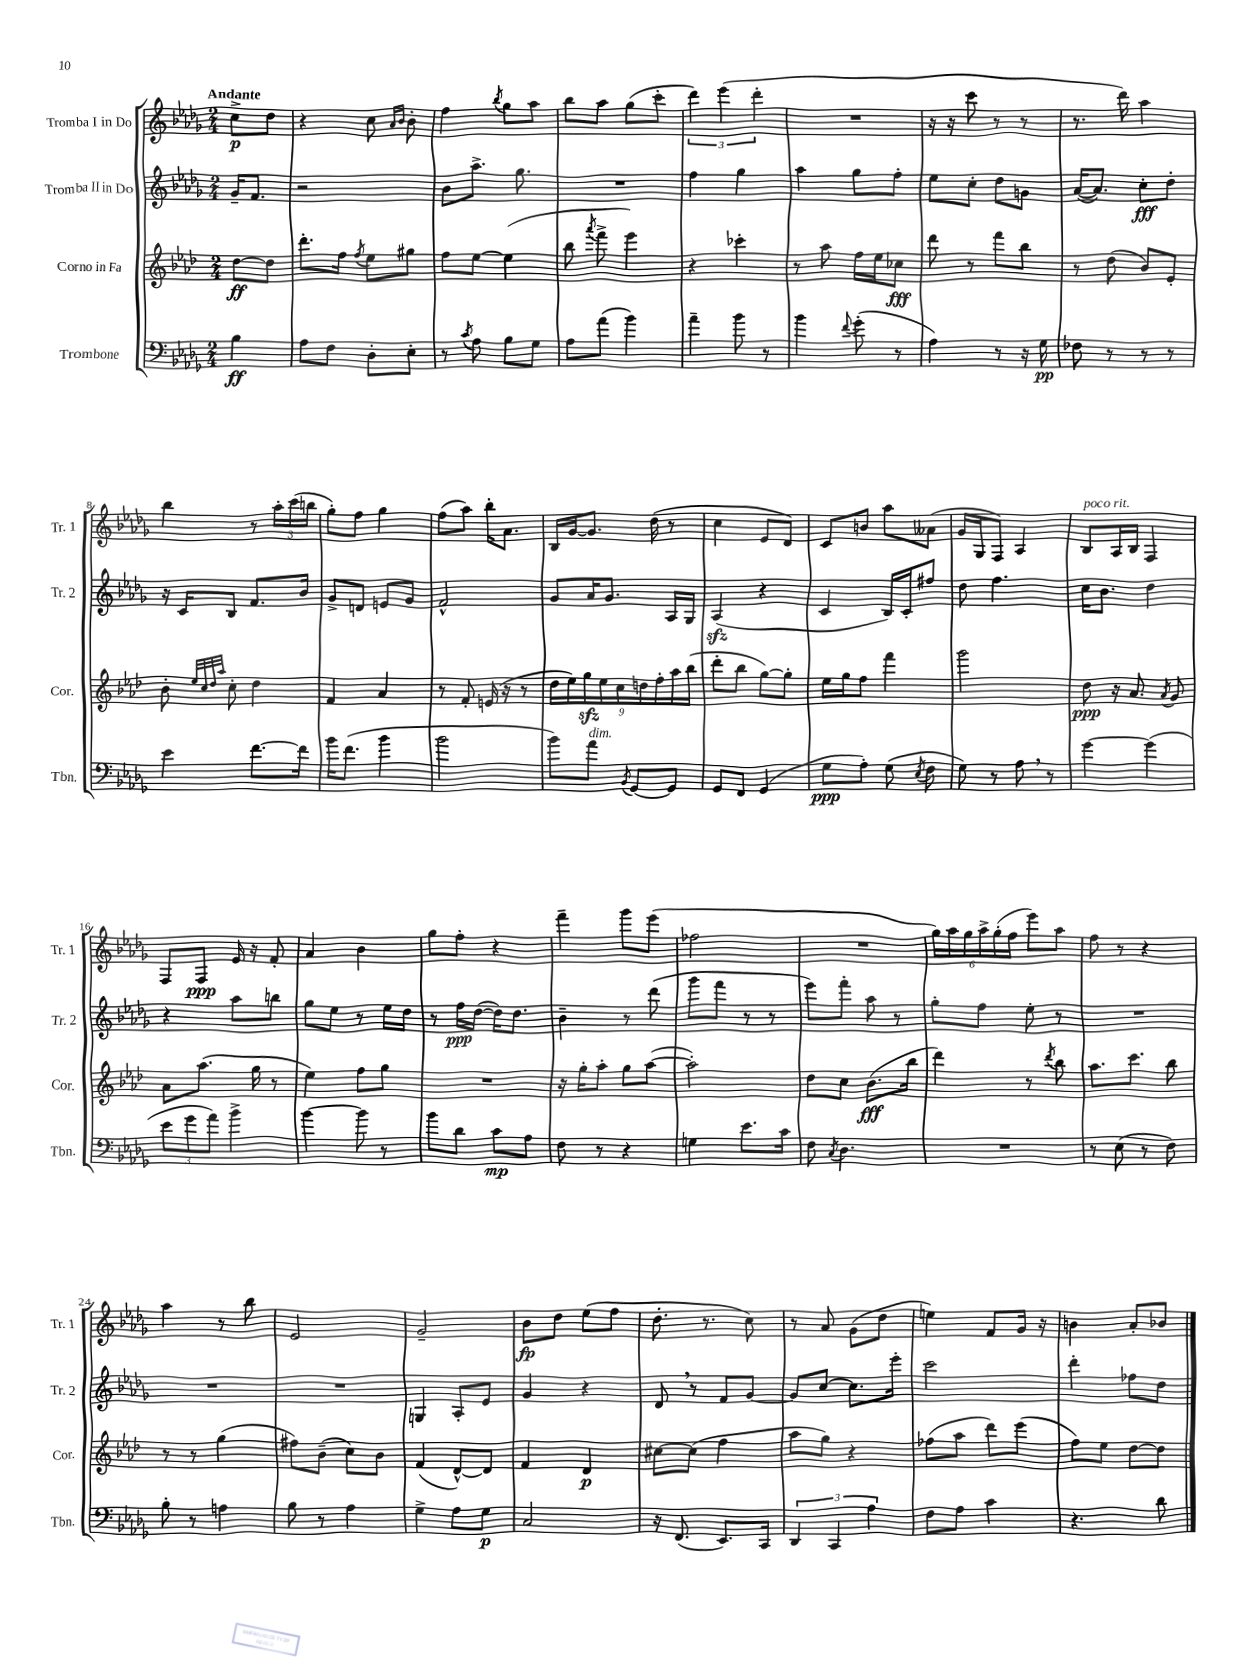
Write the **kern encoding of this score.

**kern	**kern	**kern	**kern
*staff4	*staff3	*staff2	*staff1
*clefF4	*clefG2	*clefG2	*clefG2
*k[b-e-a-d-g-]	*k[b-e-a-d-]	*k[b-e-a-d-g-]	*k[b-e-a-d-g-]
*M2/4	*M2/4	*M2/4	*M2/4
4B-\	[8dd-\L	16g-~/LK	8cc^\L
.	.	8.f/J	.
.	8dd-\]J	.	8dd-\J
=	=	=	=
8A-\L	8.ddd-'\L	2r	4r
8F\J	.	.	.
.	16ff\Jk	.	.
.	8qff/	.	.
8D-'\L	8ee-\L	.	8cc\
.	.	.	16qqa-/LL
.	.	.	16qqb-/JJ
8E-'\J	8gg#\J	.	8b-'\
=	=	=	=
8r	8ff\L	8b-\L	4ff\
8qc/	.	.	.
8A-\	[8ee-\J	8.aa-^\J	.
.	.	.	8qbb-/
8B-\L	(4ee-\]	.	8gg-\L
.	.	8.gg-\	.
8G-\J	.	.	8aa-\J
=	=	=	=
8A-\L	8bb-\	2r	8bb-\L
.	8qaaa-/	.	.
(8a-\J	8fff^\	.	8aa-\J
4b-\)	4eee-\)	.	(8gg-\L
.	.	.	8ccc'\J
=	=	=	=
4a-~\	4r	4ff\	6ddd-\)
.	.	.	(6eee-\
8b-\	4ccc-'\	4gg-\	.
.	.	.	6ddd-'\
8r	.	.	.
=	=	=	=
4b-\	8r	4aa-\	2r
.	8aa-\	.	.
8qqf/	.	.	.
(8g-'\	16ff\LL	8gg-\L	.
.	16ee-\J	.	.
8r	8cc-\J	8ff'\J	.
=	=	=	=
4A-\)	8ddd-\	8ee-\L	16r
.	.	.	16r
.	8r	8cc'\J	8ccc\
8r	8fff\L	8dd-\L	8r
16r	8bb-\J	8g\J	8r
16G-\	.	.	.
=	=	=	=
8F-\	8r	([16a-/LK	8.r
.	.	8.a-/]J)	.
8r	(8dd-\	.	.
.	.	.	16ddd-\)
8r	8b-/L)	8cc'\L	4aa-\
8r	8e-'/J	8dd-'\J	.
=	=	=	=
4e-\	8b-'\	16r	4bb-\
.	.	16c/LK	.
.	32qqee-/LLL	.	.
.	32qqcc/	.	.
.	32qqdd-/	.	.
.	32qqaa-/JJJ	.	.
.	8cc'\	8B-/J	.
[8.f\L	4dd-\	8.f/L	8r
.	.	.	24aa-'\LL
.	.	.	(24ccc\
16f\]Jk	.	16b-/Jk	.
.	.	.	24bb\JJ
=	=	=	=
16b-\LK	4f/	8g-^/L	8gg-'\L)
(8.f\J	.	.	.
.	.	8d/J	8ff\J
4b-\	4a-/	8e/L	4gg-\
.	.	8g-/J	.
=	=	=	=
2b-\	8r	2f^^/	(8ff\L
.	8f'/	.	8aa-\J)
.	(16e/	.	16bb-'\LK
.	16r	.	8.a-\J
.	8r	.	.
=	=	=	=
8b-\L)	18dd-\LL	8g-/L	16B-/LL
.	18ee-\)	.	.
.	.	.	[16g-/J
.	18gg\	.	.
8a-\J	.	16a-/K	8.g-/]J
.	18ee-\	.	.
.	.	8.g-/J	.
.	18cc\	.	.
8qBB-/	.	.	.
[8GG-/L	.	.	.
.	18dd\	.	.
.	.	.	(16dd-\
.	18ff'\	.	.
8GG-/]J	.	16A-/LL	8r
.	18aa-\	.	.
.	.	16G-/JJ	.
.	(18bb-\JJ	.	.
=	=	=	=
8GG-/L	8ddd-'\L	(4A-/	4cc\
8FF/J	8bb-\J	.	.
(4GG-/	[8gg\L)	4r	8e-/L
.	8gg'\]J	.	8d-/J)
=	=	=	=
8G-\L	16ee-\LL	4c/	8c/L
.	16gg\J	.	.
8A-'\J)	8ff\J	.	8b/J
(8G-\	4fff\	16B-/LL)	8aa-\L
.	.	16c'/J	.
8qE-/	.	.	.
8F\	.	8ff#/J	(8a--\J
=	=	=	=
8G-\)	2ggg\	8dd-\	16g-/LL
.	.	.	16G-/J
8r	.	4.ff\	8F/J)
8A-\	.	.	4A-/
8r	.	.	.
=	=	=	=
[4g-\	8dd-\	16cc\LK	8B-/L
.	.	8.b-\J	.
.	16r	.	16A-/L
.	8.a-/	.	16B-/JJ
(4g-\]	.	4dd-\	4F/
.	8qa-/	.	.
.	8g/	.	.
=	=	=	=
12e-\L	8a-\L	4r	8F/L
12g-\	.	.	.
.	(8.aa-\J	.	8F/J
12a-\J)	.	.	.
4b-^\	.	8aa-\L	16e-/
.	16gg\	.	16r
.	8r	8bb\J	8f'/
=	=	=	=
[4b-\	4ee-\)	8gg-\L	4a-/
.	.	8ee-\J	.
8b-\]	8ff\L	8r	4b-\
8r	8gg\J	16ee-\LL	.
.	.	16dd-\JJ	.
=	=	=	=
8b-\L	2r	8r	8gg-\L
8d-\J	.	16ff\LL	8ff'\J
.	.	([16dd-\JJ	.
8c\L	.	16dd-\]LK)	4r
.	.	8.dd-\J	.
8A-\J	.	.	.
=	=	=	=
8F\	16r	4b-~\	4fff~\
.	16gg'\LK	.	.
8r	8aa-'\J	.	.
4r	8gg\L	8r	8ggg-\L
.	([8aa-\J	(8ddd-\	(8eee-\J
=	=	=	=
4G\	2aa-'\])	8ggg-\L	2ff-\
.	.	8fff\J	.
8.e-\L	.	8r	.
.	.	8r	.
16c\Jk	.	.	.
=	=	=	=
8F\	8dd-\L	8eee-\L)	2r
8qC/	.	.	.
4.D-\	8cc\J	8fff'\J	.
.	(8.b-\L	8aa-\	.
.	.	8r	.
.	16bb-\Jk	.	.
=	=	=	=
2r	4ddd-\)	8gg-'\L	24gg-\LL)
.	.	.	24aa-\
.	.	.	24gg-\
.	.	8ff\J	24aa-^\
.	.	.	(24gg-'\
.	.	.	24ff\JJ
.	8r	8ee-'\	8eee-\L)
.	8qddd-/	.	.
.	8bb-\	8r	8aa-\J
=	=	=	=
8r	8.aa-\L	2r	8ff\
(8E-\	.	.	8r
.	8.ccc\J	.	.
8r	.	.	4r
8F\)	8bb-\	.	.
=	=	=	=
8B-'\	8r	2r	4aa-\
8r	8r	.	.
4A\	(4gg\	.	8r
.	.	.	8bb-\
=	=	=	=
8B-\	8ff#\L)	2r	2e-/
8r	(8b-~\J	.	.
4A-\	8cc\L)	.	.
.	8b-\J	.	.
=	=	=	=
4G-^\	(4f/	4G/	2g-~/
8A-\L	[8d-^^/L)	8A-'/L	.
8G-\J	8d-/]J	8e-/J	.
=	=	=	=
2C/	4f/	4g-/	8b-\L
.	.	.	8dd-\J
.	4d-/	4r	(8ee-\L
.	.	.	8ff\J
=	=	=	=
16r	[8cc#\L	8d-/	8.dd-'\
(8.FF/	.	.	.
.	(8cc#\]J	8r	.
.	.	.	8.r
8.EE-/L)	4ff\	8f/L	.
.	.	[8g-/J	8cc\)
16CC/Jk	.	.	.
=	=	=	=
6DD-/	8aa-\L	8g-/]L	8r
.	8gg\J)	[8cc/J	8a-/
6CC/	.	.	.
.	4r	8.cc\]L	(8g-\L
6A-\	.	.	.
.	.	.	8dd-\J
.	.	16eee-'\Jk	.
=	=	=	=
8F\L	(8ff-\L	2ccc\	4ee\)
8A-\J	8aa-\J	.	.
4c\	8ddd-\L)	.	8f/L
.	(8eee-\J	.	16g-/Jk
.	.	.	16r
=	=	=	=
4.r	8ff\L)	4ddd-'\	4b\
.	8ee-\J	.	.
.	[8dd-\L	8ff-\L	8a-'/L
8d-\	8dd-\]J	8dd-\J	8b-/J
==	==	==	==
*-	*-	*-	*-
